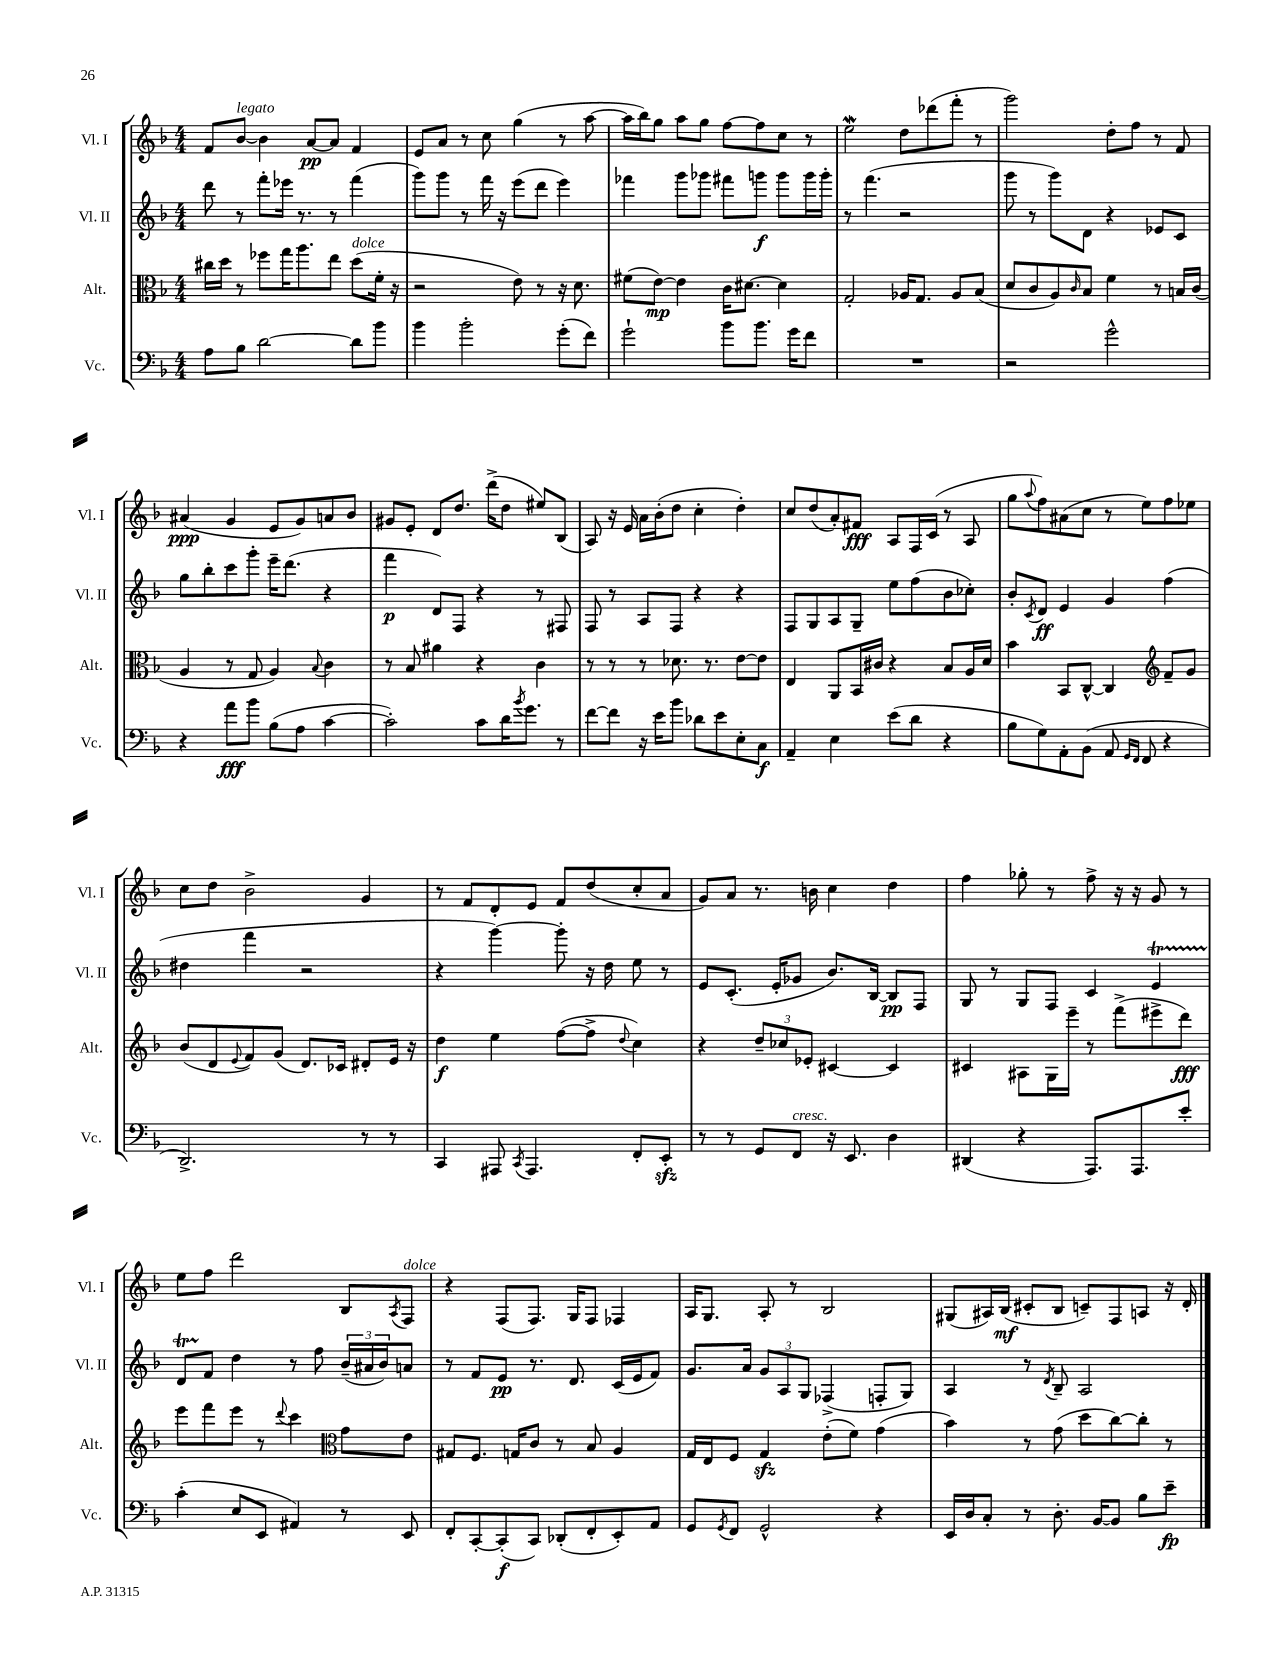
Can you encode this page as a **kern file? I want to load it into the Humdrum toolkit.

**kern	**dynam	**kern	**dynam	**kern	**dynam	**kern	**dynam
*part4	*part4	*part3	*part3	*part2	*part2	*part1	*part1
*staff4	*staff4	*staff3	*staff3	*staff2	*staff2	*staff1	*staff1
*I"Vc.	*	*I"Alt.	*	*I"Vl. II	*	*I"Vl. I	*
*I'Vc.	*	*I'Alt.	*	*I'Vl. II	*	*I'Vl. I	*
*clefF4	*	*clefC3	*	*clefG2	*	*clefG2	*
*k[b-]	*	*k[b-]	*	*k[b-]	*	*k[b-]	*
*M4/4	*	*M4/4	*	*M4/4	*	*M4/4	*
=116	=116	=116	=116	=116	=116	=116	=116
8A\L	.	16cc#X\LL	.	8ddd\	.	8f/L	.
.	.	16dd\JJ	.	.	.	.	.
!	!	!	!	!	!	!LO:TX:a:i:t=legato	!
8B-\J	.	8r	.	8r	.	[8b-/J	.
[2d\	.	8ff-X\L	.	8fff'\L	.	4b-\]	.
.	.	16gg\K	.	16eee-X\Jk	.	.	.
.	.	8.aa\	.	8.r	.	.	.
.	.	.	.	.	.	[8a/L	pp
.	.	8ee\J	.	8r	.	8a/J]	.
!	!	!LO:TX:a:i:t=dolce	!	!	!	!	!
8d\L]	.	(8dd\L	.	(4fff\	.	4f/	.
8b-\J	.	16f'\Jk	.	.	.	.	.
.	.	16r	.	.	.	.	.
=117	=117	=117	=117	=117	=117	=117	=117
4b-\	.	2r	.	8ggg\L)	.	8e/L	.
.	.	.	.	8ggg\J	.	8a/J	.
2b-'\	.	.	.	8r	.	8r	.
.	.	.	.	16fff\	.	8cc\	.
.	.	.	.	16r	.	.	.
.	.	8e\)	.	(8eee\L	.	(4gg\	.
.	.	8r	.	8ddd\J	.	.	.
(8g'\L	.	16r	.	4eee\)	.	8r	.
.	.	8.d\	.	.	.	.	.
8f\J)	.	.	.	.	.	[8aa\	.
=118	=118	=118	=118	=118	=118	=118	=118
2g`\	.	(8f#X\L	.	4fff-X\	.	16aa\LL]	.
.	.	.	.	.	.	16bb-\J)	.
.	.	[8e\J)	mp	.	.	8gg\J	.
.	.	4e\]	.	8ggg\L	.	8aa\L	.
.	.	.	.	8ggg-X\J	.	8gg\J	.
8b-\L	.	16c\KL	.	8fff#X\L	.	[8ff\L	.
.	.	[8.d#X\J	.	.	.	.	.
8.b-\J	.	.	.	8gggn\J	f	8ff\]	.
.	.	4d#\]	.	8ggg\L	.	8cc\J	.
16g\KL	.	.	.	.	.	.	.
8f\J	.	.	.	16ggg\L	.	8r	.
.	.	.	.	16ggg'\JJ	.	.	.
=119	=119	=119	=119	=119	=119	=119	=119
1r	.	2G'/	.	8r	.	2eeW\	.
.	.	.	.	(4.fff\	.	.	.
.	.	16A-X/KL	.	2r	.	8dd\L	.
.	.	8.G/J	.	.	.	.	.
.	.	.	.	.	.	(8ddd-X\	.
.	.	8A-/L	.	.	.	8fff'\J	.
.	.	(8B-/J	.	.	.	8r	.
=120	=120	=120	=120	=120	=120	=120	=120
2r	.	8d/L	.	8ggg\	.	2ggg\)	.
.	.	8c/	.	8r	.	.	.
.	.	8A/)	.	8ggg\L)	.	.	.
.	.	16qqc/	.	.	.	.	.
.	.	8B-/J	.	8d\J	.	.	.
2g^^\	.	4f\	.	4r	.	8dd'\L	.
.	.	.	.	.	.	8ff\J	.
.	.	8r	.	8e-X/L	.	8r	.
.	.	16Bn/LL	.	8c/J	.	8f/	.
.	.	(16c/JJ	.	.	.	.	.
!!LO:LB:g=z
=121	=121	=121	=121	=121	=121	=121	=121
4r	.	4A/	.	8gg\L	.	(4a#X/	ppp
.	.	.	.	8bb-'\	.	.	.
8a\L	fff	8r	.	8ccc\	.	4g/	.
8b-\J	.	8G/	.	8ggg'\J	.	.	.
(8B-\L	.	4A/)	.	16eee~\KL	.	8e/L	.
.	.	.	.	(8.ddd\J	.	.	.
8A\J	.	.	.	.	.	8g/)	.
.	.	8qqB-/	.	.	.	.	.
[4c\	.	4c\	.	4r	.	8an/	.
.	.	.	.	.	.	8b-/J	.
=122	=122	=122	=122	=122	=122	=122	=122
2c'\])	.	8r	.	4fff\	p	8g#X/L	.
.	.	8B-/	.	.	.	8e'/J	.
.	.	4a#X\	.	8d/L)	.	8d/L	.
.	.	.	.	8F/J	.	8.dd/J	.
8c\L	.	4r	.	4r	.	.	.
.	.	.	.	.	.	(16ddd^\KL	.
16d\K	.	.	.	.	.	8dd\J	.
8qb-/	.	.	.	.	.	.	.
8.g\J	.	.	.	.	.	.	.
.	.	4c\	.	8r	.	8ee#X/L)	.
8r	.	.	.	8F#X/	.	(8B-/J	.
=123	=123	=123	=123	=123	=123	=123	=123
[8f\L	.	8r	.	8F/	.	8A/)	.
8f\J]	.	8r	.	8r	.	16r	.
.	.	.	.	.	.	16e/	.
16r	.	8r	.	8A/L	.	16a\LL	.
16e\KL	.	.	.	.	.	(16b-'\J	.
8b-\J	.	8.d-X\	.	8F/J	.	8dd\J	.
8d-X\L	.	.	.	4r	.	4cc'\	.
.	.	8.r	.	.	.	.	.
8e\	.	.	.	.	.	.	.
8E'\	.	[8e\L	.	4r	.	4dd'\)	.
8C\J	f	8e\J]	.	.	.	.	.
=124	=124	=124	=124	=124	=124	=124	=124
4AA~/	.	4E/	.	8F/L	.	8cc/L	.
.	.	.	.	8G/	.	(8dd/	.
4E\	.	8AA/L	.	8A/	.	8a'/)	.
.	.	16BB-/L	.	8G~/J	.	8f#X/J	fff
.	.	16c#X/JJ	.	.	.	.	.
(8e\L	.	4r	.	8ee\L	.	8A/L	.
8d\J	.	.	.	(8ff\	.	16F/L	.
.	.	.	.	.	.	(16c/JJ	.
4r	.	8B-/L	.	8b-\	.	8r	.
.	.	16A/L	.	8cc-X'\J)	.	8A/	.
.	.	16d/JJ	.	.	.	.	.
=125	=125	=125	=125	=125	=125	=125	=125
8B-\L	.	4b-\	.	8b-'/L	.	8gg\L	.
.	.	.	.	8qc/	.	8qqaa/	.
8G\)	.	.	.	8d/J	ff	8ff\)	.
8AA'\	.	8BB-/L	.	4e/	.	(8a#X\	.
(8BB-\J	.	[8C^^/J	.	.	.	8cc\J	.
8AA/	.	4C/]	.	4g/	.	8r	.
16qqGG/LL	.	.	.	.	.	.	.
16qqFF/JJ	.	.	.	.	.	.	.
8FF/	.	.	.	.	.	8ee\L)	.
*	*	*clefG2	*	*	*	*	*
4r	.	8f~/L	.	(4ff\	.	8ff\	.
.	.	8g/J	.	.	.	8ee-X\J	.
!!LO:LB:g=z
=126	=126	=126	=126	=126	=126	=126	=126
2.DD^/)	.	(8b-/L	.	4dd#X\	.	8cc\L	.
.	.	8d/	.	.	.	8dd\J	.
.	.	8qqe/	.	.	.	.	.
.	.	8f/)	.	4fff\	.	2b-^\	.
.	.	(8g/J	.	.	.	.	.
.	.	8.d/L)	.	2r	.	.	.
.	.	16c-X/Jk	.	.	.	.	.
8r	.	8d#X'/L	.	.	.	4g/	.
8r	.	16e/Jk	.	.	.	.	.
.	.	16r	.	.	.	.	.
=127	=127	=127	=127	=127	=127	=127	=127
4CC/	.	4dd\	f	4r	.	8r	.
.	.	.	.	.	.	8f/L	.
8AAA#X/	.	4ee\	.	[4ggg\)	.	8d'/	.
8qCC/	.	.	.	.	.	.	.
4.AAA#/	.	.	.	.	.	8e/J	.
.	.	([8ff\L	.	8ggg'\]	.	8f/L	.
.	.	8ff^\J]	.	16r	.	(8dd/	.
.	.	.	.	16dd\	.	.	.
.	.	8qqdd/	.	.	.	.	.
8FF'/L	.	4cc\)	.	8ee\	.	8cc'/	.
8EEzz'/J	.	.	.	8r	.	8a/J	.
=128	=128	=128	=128	=128	=128	=128	=128
8r	.	4r	.	8e/L	.	8g/L)	.
8r	.	.	.	(8.c'/J	.	8a/J	.
8GG/L	.	12dd~/L	.	.	.	8.r	.
.	.	.	.	16e'/KL	.	.	.
.	.	12cc-X/	.	.	.	.	.
!LO:TX:a:i:t=cresc.	!	!	!	!	!	!	!
8FF/J	.	.	.	8g-X/J	.	.	.
.	.	12e-X'/J	.	.	.	.	.
.	.	.	.	.	.	16bn\	.
16r	.	[4c#X/	.	8.b-/L)	.	4cc\	.
8.EE/	.	.	.	.	.	.	.
.	.	.	.	[16B-/Jk	.	.	.
4D\	.	4c#/]	.	8B-/L]	pp	4dd\	.
.	.	.	.	8F/J	.	.	.
=129	=129	=129	=129	=129	=129	=129	=129
(4DD#X/	.	4c#X/	.	8G/	.	4ff\	.
.	.	.	.	8r	.	.	.
4r	.	8A#X\L	.	8G/L	.	8gg-X'\	.
.	.	16G\L	.	8F/J	.	8r	.
.	.	16eee~\JJ	.	.	.	.	.
8.AAA/L)	.	8r	.	4c/	.	8ff^\	.
.	.	(8fff^\L	.	.	.	16r	.
8.AAA/	.	.	.	.	.	16r	.
.	.	8eee#X^\	.	4et/	.	8g/	.
8e'/J	.	8ddd\J)	fff	.	.	8r	.
!!LO:LB:g=z
=130	=130	=130	=130	=130	=130	=130	=130
(4c'\	.	8eee\L	.	8dTTT/L	.	8ee\L	.
.	.	8fff\	.	8f/J	.	8ff\J	.
8E/L	.	8eee\J	.	4dd\	.	2ddd\	.
8EE/J	.	8r	.	.	.	.	.
.	.	8qqddd/	.	.	.	.	.
4AA#X/)	.	4ccc\	.	8r	.	.	.
.	.	.	.	8ff\	.	.	.
*	*	*clefC3	*	*	*	*	*
8r	.	8g\L	.	(24b-~/LL	.	8B-/L	.
.	.	.	.	24a#X/	.	.	.
.	.	.	.	24b-/J)	.	.	.
.	.	.	.	.	.	8qA/	.
!	!	!	!	!	!	!LO:TX:a:i:t=dolce	!
8EE/	.	8e\J	.	8an/J	.	8F/J	.
=131	=131	=131	=131	=131	=131	=131	=131
8FF'/L	.	8G#X/L	.	8r	.	4r	.
[8CC'/	.	8.F/J	.	8f/L	.	.	.
(8CC'/]	f	.	.	8e/J	pp	(8F/L	.
.	.	16Gn/KL	.	.	.	.	.
8CC/J)	.	8c/J	.	8.r	.	8.F/J)	.
(8DD-X'/L	.	8r	.	.	.	.	.
.	.	.	.	8.d/	.	16G/KL	.
8FF'/	.	8B-/	.	.	.	8F/J	.
8EE'/)	.	4A/	.	(16c/LL	.	4F-X/	.
.	.	.	.	16e/J	.	.	.
8AA/J	.	.	.	8f/J)	.	.	.
=132	=132	=132	=132	=132	=132	=132	=132
8GG/L	.	16G/LL	.	8.g/L	.	16A/KL	.
.	.	16E/J	.	.	.	8.G/J	.
8qGG/	.	.	.	.	.	.	.
8FF/J	.	8F/J	.	.	.	.	.
.	.	.	.	16a/Jk	.	.	.
2GG^^/	.	4Gzz/	.	12g/L	.	8A'/	.
.	.	.	.	12A/	.	.	.
.	.	.	.	.	.	8r	.
.	.	.	.	12G/J	.	.	.
.	.	(8e'\L	.	(4F-X^/	.	2B-/	.
.	.	8f\J)	.	.	.	.	.
4r	.	(4g\	.	8Fn'/L	.	.	.
.	.	.	.	8G/J)	.	.	.
=133	=133	=133	=133	=133	=133	=133	=133
16EE/LL	.	4b-\)	.	4A/	.	(8G#X/L	.
16D/J	.	.	.	.	.	.	.
8C'/J	.	.	.	.	.	16A#X/L)	.
.	.	.	.	.	.	(16B-/JJ	mf
8r	.	8r	.	8r	.	8c#X'/L	.
.	.	.	.	8qd/	.	.	.
8.D'\	.	(8g\	.	8B-~/	.	8B-/J	.
.	.	8dd\L	.	2A/	.	8cn~/L)	.
[16BB-/KL	.	.	.	.	.	.	.
8BB-/J]	.	[8cc\)	.	.	.	8F/	.
8B-\L	.	8cc'\J]	.	.	.	8An/J	.
8e~\J	fp	8r	.	.	.	16r	.
.	.	.	.	.	.	16d'/	.
==	==	==	==	==	==	==	==
*-	*-	*-	*-	*-	*-	*-	*-
